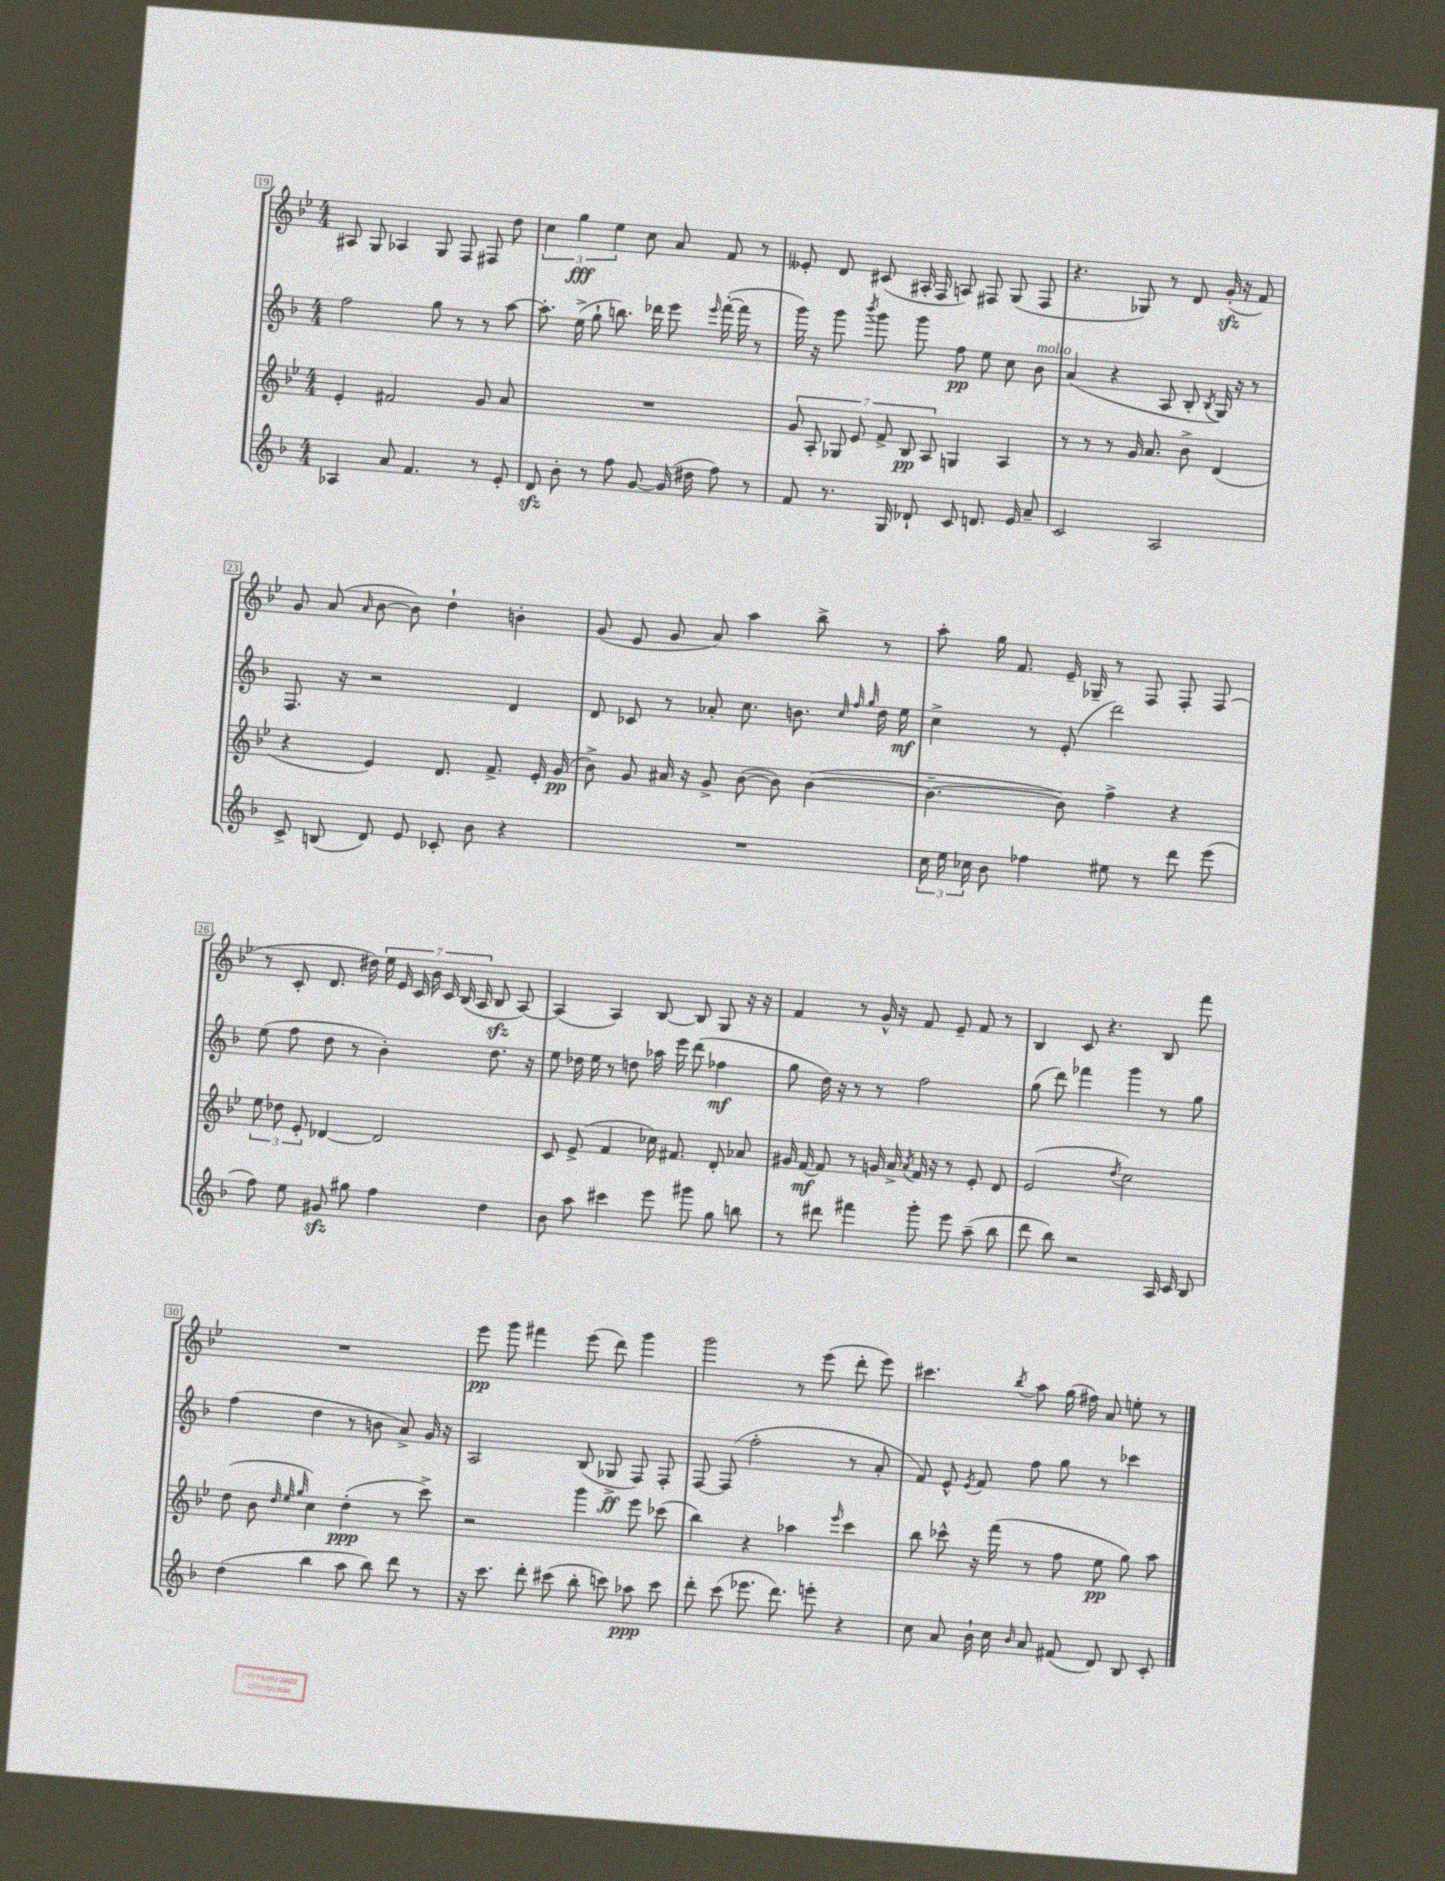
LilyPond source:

<<
\new StaffGroup <<
\new Staff = "s0" {
    \clef treble \key bes \major \numericTimeSignature \time 4/4
    \autoBeamOff ais8 g8 aes4 g8 f8 fis8 d''8 |
    \tuplet 3/2 { c''4 g''4\fff ees''4 } c''8 a'8 f'8 r8 |
    eeses'8-. d'8 cis'8( ais16-. f16 a8) fis8 g8( fis8 |
    r4. ges8) r8 d'8 g'16-.\sfz( r16 f'8) |
    g'8 a'8( \grace { a'16 } bes'8~ bes'8) d''4-! b'4-. |
    g'8( ees'8 g'8 a'8) a''4 bes''8-> r8 |
    a''8-. g''16 f'8. ees'16-- ges16-- r8 f8 f8-. f8( |
    r8 c'8-. d'8. dis''16) \tuplet 7/4 { ees''16 ees'16 c'16 bes'16 c'16 bes16( a16 } bes8\sfz a8~) |
    a4( a4) bes8~ bes8 g8 r16 r16 |
    f'4 r8 g'16-^ r16 f'8 ees'8-- f'8 r8 |
    bes4 c'8 r4. bes8 f'''8 |
    R1 |
    ees'''8\pp g'''8 fis'''4 ees'''8( d'''8) g'''4 |
    g'''2 r8 ees'''8( d'''8-. ees'''8) |
    cis'''4. \acciaccatura { bes''8 } a''8 g''16( fis''16) a'8 e''8-. r8 \bar "|." |
}
\new Staff = "s1" {
    \clef treble \key f \major \numericTimeSignature \time 4/4
    \autoBeamOff f''2 g''8 r8 r8 a''8~ |
    a''8.-. e''16->( g''8-! b''8.) des'''16 e'''8 \grace { e'''16 } f'''16~-.( f'''16 r8 |
    g'''16) r16 g'''8 \acciaccatura { bes'''8 } g'''8 g'''8 f''8\pp e''8 c''8 bes'8^\markup { \italic "molto" } |
    a'4( r4 a8 bes8-. \acciaccatura { bes8 } g16) r16 r8 |
    f8. r16 r2 d'4 |
    d'8 ces'8 r8 aes'8-. c''8. b'8. \grace { c''32 f''32 g''32 } d''16 e''16\mf |
    c''4-> r8 e'8-.( d'''2) |
    e''8( f''8 d''8 r8 bes'4-.) d''8. r16 |
    e''8 des''16 e''16 r8 d''8 aes''16 e'''16 d'''8( fes''4\mf |
    g''8 d''16) r16 r8 r8 f''2 |
    g''8( d'''8) fes'''4 g'''4 r8 g''8 |
    f''4( d''4 r8 b'8 a'8->) g'16 r16 |
    a2 bes8( ges8->\ff f8) f8-. |
    f8~ f8( f''2-. r8 a'8-. |
    f'8) e'8-^ \acciaccatura { e'8 } f'8 f''8 g''8 r8 ces'''4 \bar "|." |
}
\new Staff = "s2" {
    \clef treble \key bes \major \numericTimeSignature \time 4/4
    \autoBeamOff ees'4-. fis'2 g'8 a'8 |
    R1 |
    \tuplet 7/4 { g'8 a8-. ges8 ees'8 f'8-> bes8\pp a8 } g4 a4 |
    r8 r8 r8 g'16 a'8. bes'8-> d'4( |
    r4 ees'4) d'8. f'8.-> ees'16-. g'16\pp( |
    bes'8->) g'8 ais'16 r16 g'8-> bes'8~( bes'8) bes'4~( |
    bes'4.~-- bes'8) f''4-> r4 |
    \tuplet 3/2 { ees''8 des''8 ees'8-. } des'4~ des'2 |
    c'8 ees'8->( f'4 ces''16) fis'8. d'8-. aes'8 |
    gis'16 f'16~\mf f'8 r8 g'16 a'16-> \acciaccatura { a'8 } f'16 r16 r8 ees'8-. d'8 |
    ees'2( \acciaccatura { d''8 } c''2) |
    d''8( bes'8 \grace { d''32 ees''32 g''32 } c''4) d''4-.\ppp( r8 c'''8->) |
    r2 g'''4 ees'''8 ces'''8( |
    bes''4) r4 aes''4 \grace { ees'''16 } c'''4 |
    bes''8 ces'''8-^ r16 f'''16( r8 f''8 ees''8\pp g''8) a''8 \bar "|." |
}
\new Staff = "s3" {
    \clef treble \key f \major \numericTimeSignature \time 4/4
    \autoBeamOff aes4 a'8 f'4. r8 e'8-. |
    d'8\sfz bes'8-. r8 f''8 g'8~ g'16( dis''16 f''8) r8 |
    f'8 r8. g16 des'8-! c'8 d'8. e'16 a'8-- |
    c'2 a2 |
    c'8-> b8( d'8) e'8 ces'8-. bes'8 r4 |
    R1 |
    \tuplet 3/2 { c''16 e''16 ces''16 } bes'8 fes''4 eis''8 r8 d'''8 e'''8( |
    f''8) e''8 gis'8\sfz gis''8 f''4 d''4 |
    bes'8 a''8 cis'''4 e'''8 gis'''8 g''8 b''8 |
    r8 dis'''8 fis'''4 g'''8-. e'''8 a''8--( bes''8 |
    d'''8 bes''8) r2 a16 c'16 bes8 |
    d''4( bes''4 a''8 bes''8) d'''8 r8 |
    r16 c'''8. d'''8-. cis'''8( bes''8-. c'''8) aes''8\ppp c'''8 |
    d'''8-. c'''8( ees'''8. d'''8.) e'''8-. r4 |
    c''8 a'8 bes'16-! c''16 \grace { bes'16 } a'8 fis'8( d'8) bes8 c'8-. \bar "|." |
}
>>
>>
\layout { \context { \Score currentBarNumber = #19 \override BarNumber.stencil = #(make-stencil-boxer 0.1 0.3 ly:text-interface::print) } }
